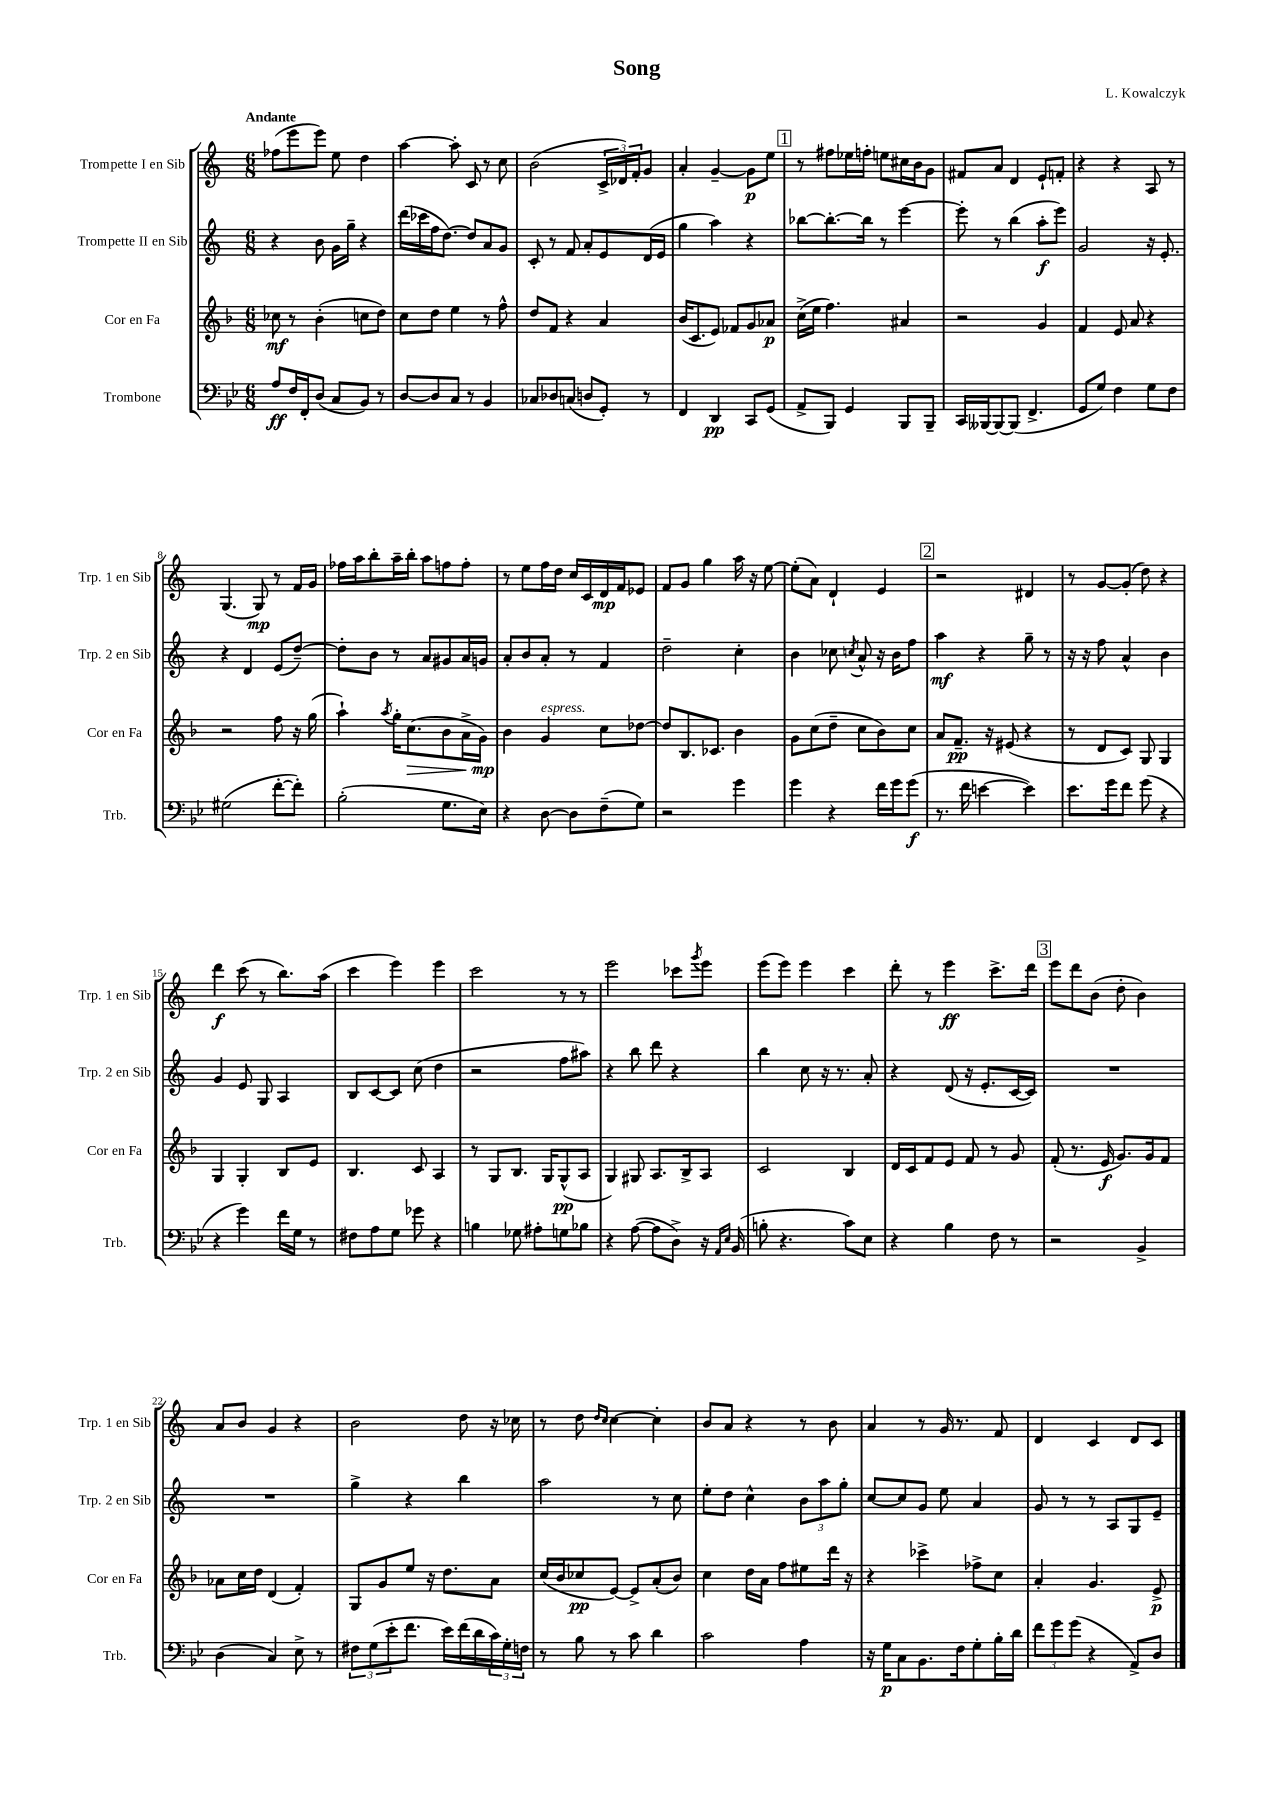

**kern	**kern	**kern	**kern
*staff4	*staff3	*staff2	*staff1
*clefF4	*clefG2	*clefG2	*clefG2
*k[b-e-]	*k[b-]	*k[]	*k[]
*M6/8	*M6/8	*M6/8	*M6/8
8A	8cc-	4r	(8ff-
16F	8r	.	8eee
16FF'	.	.	.
(8D	(4b-'	8b	8eee)
8C	.	16g	8ee
.	.	16gg~	.
8BB-)	8cc	4r	4dd
8r	8dd)	.	.
=	=	=	=
[8D	8cc	(16ddd	[4aa
.	.	16ccc-	.
8D]	8dd	16ff	.
.	.	[8.dd)	.
8C	4ee	.	8aa']
8r	.	8dd]	8c
4BB-	8r	8a	8r
.	8ff^^	8g	8cc
=	=	=	=
8C-	8dd	8c'	(2b
8D-	8f	8r	.
(8C	4r	8f	.
8D	.	8a'	.
8GG')	4a	8e	24c^
.	.	.	24d-)
.	.	.	24f'
8r	.	(16d	8g
.	.	16e	.
=	=	=	=
4FF	(16b-	4gg	4a'
.	8.c	.	.
4DD	8e)	4aa)	[4g~
.	8f-	.	.
8CC	8g	4r	8g]
(8GG	8a-	.	8ee
=	=	=	=
8AA^	(16cc^	[8bb-	8r
.	16ee	.	.
8BBB-)	4.ff)	8.bb-'_	8ff#
4GG	.	.	16ee-
.	.	16bb-]	16ff'
.	.	8r	8ee
8BBB-	4a#	[4eee	16cc#
.	.	.	16b
8BBB-~	.	.	8g
=	=	=	=
16CC	2r	8eee']	8f#
[16BBB--	.	.	.
8BBB--_	.	8r	8a
(8BBB--]	.	(4bb	4d
4.FF^	.	.	.
.	4g	8aa'	8e`
.	.	8eee)	8f'
=	=	=	=
8GG	4f	2g	4r
8G)	.	.	.
4F	8e	.	4r
.	8a	.	.
8G	4r	16r	8A
.	.	8.e'	.
8F	.	.	8r
=	=	=	=
(2G#	2r	4r	(4.G
.	.	4d	.
.	.	.	8G)
[8f'	8ff	(8e	8r
8f'])	16r	[8dd~)	16f
.	(16gg	.	16g
=	=	=	=
(2B-'	4aa`)	8dd']	16ff-
.	.	.	16aa
.	.	8b	8bb'
.	8qaa	.	.
.	16gg'	8r	16aa~
.	(8.cc	.	16bb'
.	.	8a	8aa
8.G	8b-	8g#	8ff
.	16a^	16a	8ff'
16E-)	16g)	16g	.
=	=	=	=
4r	4b-	8a'	8r
.	.	8b	8ee
[8D	4g	8a'	16ff
.	.	.	16dd
8D]	.	8r	16cc
.	.	.	16c
(8F~	8cc	4f	16d
.	.	.	16f
8G)	[8dd-	.	8e-
=	=	=	=
2r	8dd-]	2dd~	8f
.	8.B-	.	8g
.	.	.	4gg
.	8.c-	.	.
4g	4b-	4cc'	16aa
.	.	.	16r
.	.	.	[8ee
=	=	=	=
4g	8g	4b	(8ee']
.	(8cc	.	8a)
4r	8dd~	8cc-	4d`
.	.	8qcc	.
.	8cc	8a^^	.
16f	8b-)	16r	4e
16g	.	16b	.
(8g	8cc	8ff	.
=	=	=	=
8.r	8a	4aa	2r
.	8.f~	.	.
16f	.	.	.
[4e	.	4r	.
.	16r	.	.
.	(8e#	.	.
4e])	4r	8gg~	4d#
.	.	8r	.
=	=	=	=
8.e-	8r	16r	8r
.	.	16r	.
.	8d	8ff	[8g
16g	.	.	.
8f	8c)	4a^^	(8g']
(8g	8G	.	8dd)
4r	4G	4b	4r
=	=	=	=
4r	4G	4g	4ddd
4g)	4G'	8e	(8ccc
.	.	8G	8r
16f	8B-	4A	8.bb)
16G	.	.	.
8r	8e	.	.
.	.	.	(16aa
=	=	=	=
8F#	4.B-	8B	4ccc
8A	.	[8c	.
8G	.	8c]	4eee)
8g-	8c	(8cc	.
4r	4A	4dd	4eee
=	=	=	=
4B	8r	2r	2ccc
.	8G	.	.
8G-	8.B-	.	.
8A#'	.	.	.
.	16G	.	.
8G	(8G^^	8ff	8r
8B-	8A	8aa#)	8r
=	=	=	=
4r	4G)	4r	2eee
([8A	8G#	8bb	.
8A]	8.A	8ddd	.
8D^)	.	4r	8ccc-
.	16B-^	.	.
.	.	.	8qggg
16r	8A	.	8eee
16qqAA	.	.	.
16qqE-	.	.	.
(16BB-	.	.	.
=	=	=	=
8B'	2c	4bb	(8eee
4.r	.	.	8eee)
.	.	8cc	4eee
.	.	16r	.
.	.	8.r	.
8c)	4B-	.	4ccc
8E-	.	8a'	.
=	=	=	=
4r	16d	4r	8ddd'
.	16c	.	.
.	8f	.	8r
4B-	8e	(8d	4eee
.	8f	16r	.
.	.	8.e'	.
8F	8r	.	8.ccc^
8r	8g	[16c	.
.	.	16c])	16ddd
=	=	=	=
2r	(8f'	2.r	8eee
.	8.r	.	8ddd
.	.	.	(8b
.	16e	.	.
.	8.g)	.	8dd'
4BB-^	.	.	4b)
.	16g	.	.
.	8f	.	.
=	=	=	=
(4D	8a-	2.r	8a
.	16cc	.	8b
.	16dd	.	.
4C)	(4d	.	4g
8E-^	4f')	.	4r
8r	.	.	.
=	=	=	=
12F#	8G	4gg^	2b
(12G	.	.	.
.	8g	.	.
12e-'	.	.	.
8.f	8ee	4r	.
.	16r	.	.
16e-)	8.dd	.	.
(16f	.	4bb	8dd
16d	.	.	.
24c)	8a	.	16r
24G'	.	.	.
.	.	.	16cc-
24F	.	.	.
=	=	=	=
8r	(16cc	2aa	8r
.	16b-	.	.
8B-	8cc-	.	8dd
.	.	.	16qqdd
.	.	.	16qqcc
8r	[8e)	.	[4cc
8c	8e^]	.	.
4d	(8a'	8r	4cc']
.	8b-)	8cc	.
=	=	=	=
2c	4cc	8ee'	8b
.	.	8dd	8a
.	16dd	4cc^^	4r
.	16a	.	.
.	8ff	.	.
4A	8ee#	12b	8r
.	.	12aa	.
.	16ddd	.	8b
.	.	12gg'	.
.	16r	.	.
=	=	=	=
16r	4r	[8cc	4a
16G	.	.	.
8C	.	8cc]	.
8.BB-	4ccc-^	8g	8r
.	.	8ee	16g
16F	.	.	8.r
8G'	8ff-^	4a	.
16B-'	8cc	.	8f
16d	.	.	.
=	=	=	=
12f	4a'	8g	4d
12g	.	.	.
.	.	8r	.
(12g	.	.	.
4r	4.g	8r	4c
.	.	8A	.
8AA^)	.	8G	8d
8D	8e^	8e~	8c
==	==	==	==
*-	*-	*-	*-
